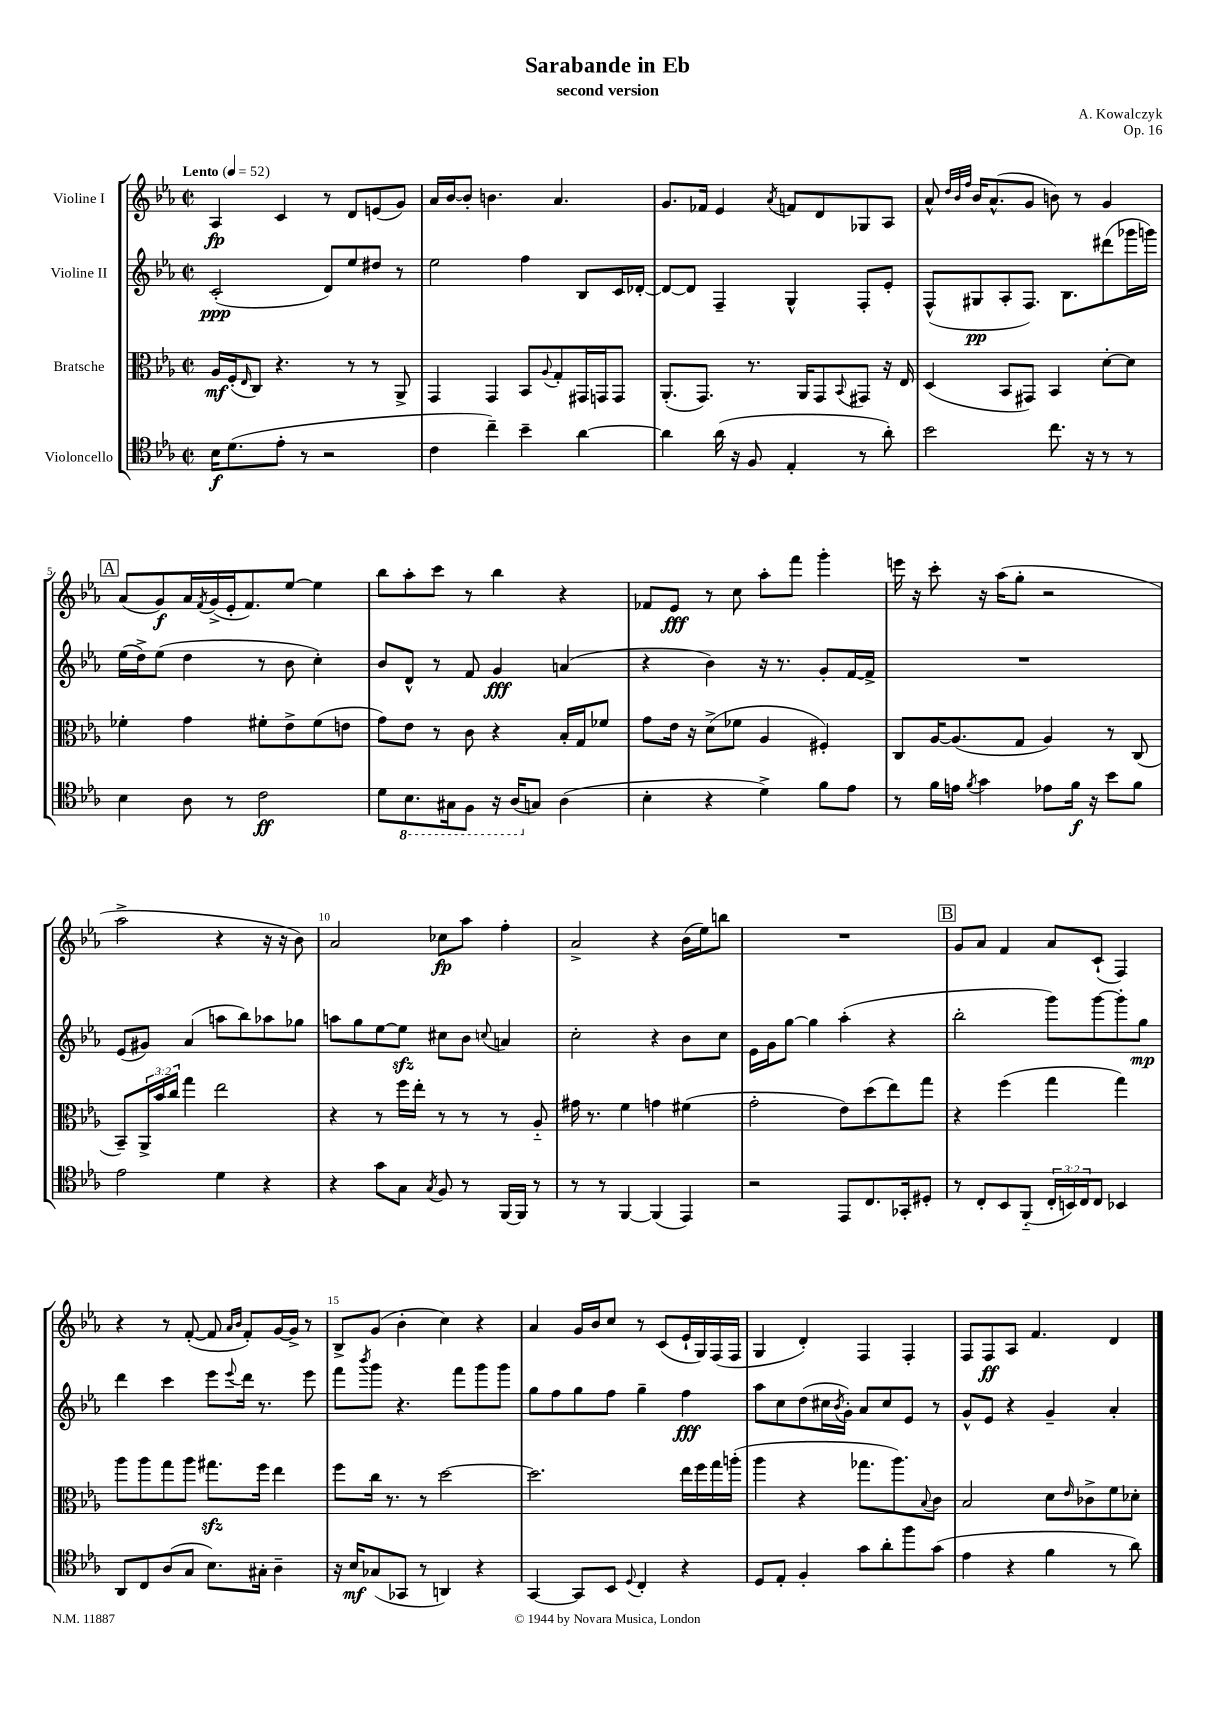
\header { title = "Sarabande in Eb" composer = "A. Kowalczyk" subtitle = "second version" opus = "Op. 16" }
<<
\new StaffGroup <<
\new Staff = "s0" \with { instrumentName = "Violine I" } {
    \clef treble \key ees \major \defaultTimeSignature \time 2/2 \tempo "Lento" 4 = 52
    aes4\fp c'4 r8 d'8 e'8( g'8) |
    aes'16 bes'16~ bes'8-. b'4. aes'4. |
    g'8. fes'16 ees'4 \acciaccatura { aes'8 } f'8 d'8 ges8 aes8 |
    aes'8-^ \grace { d''32 bes'32 f''32 } bes'16 aes'8.-^( g'8 b'8) r8 g'4 |
    \mark \markup { \box "A" } aes'8( g'8\f) aes'16 \acciaccatura { f'8 } g'16->( ees'16-. f'8.) ees''8~ ees''4 |
    bes''8 aes''8-. c'''8 r8 bes''4 r4 |
    fes'8 ees'8\fff r8 c''8 aes''8-. f'''8 g'''4-. |
    e'''16 r16 c'''8-. r16 aes''16( g''8-. r2 |
    aes''2-> r4 r16 r16 bes'8) |
    aes'2 ces''8\fp aes''8 f''4-. |
    aes'2-> r4 bes'16( ees''16) b''8 |
    R1 |
    \mark \markup { \box "B" } g'8 aes'8 f'4 aes'8 c'8-!( f4) |
    r4 r8 f'8~-.( f'8 \grace { aes'16 bes'16 } f'8-.) g'16~ g'16-> r8 |
    bes8-> g'8( bes'4-. c''4) r4 |
    aes'4 g'16 bes'16 c''8 r8 c'8( ees'16-! g16) f16( f16 |
    g4 d'4-.) f4 f4-. |
    f8 f8\ff aes8 f'4. d'4 \bar "|." |
}
\new Staff = "s1" \with { instrumentName = "Violine II" } {
    \clef treble \key ees \major \defaultTimeSignature \time 2/2
    c'2-.\ppp( d'8) ees''8 dis''8 r8 |
    ees''2 f''4 bes8 c'16 des'16~-. |
    des'8~ des'8 f4-- g4-^ f8-. ees'8-. |
    f8-^( gis8\pp aes8-. f8.) bes8. dis'''8( ges'''16 g'''16) |
    \mark \markup { \box "A" } ees''16( d''16->) ees''8( d''4 r8 bes'8 c''4-.) |
    bes'8 d'8-^ r8 f'8 g'4\fff a'4( |
    r4 bes'4) r16 r8. g'8-. f'16~ f'16-> |
    R1 |
    ees'8( gis'8) aes'4( a''8 bes''8) aes''8 ges''8 |
    a''8 g''8 ees''8~ ees''8\sfz cis''8 bes'8 \appoggiatura { c''8 } a'4 |
    c''2-. r4 bes'8 c''8 |
    ees'16 g'16 g''8~ g''4 aes''4-.( r4 |
    \mark \markup { \box "B" } bes''2-. g'''8) g'''8~ g'''8-. g''8\mp |
    d'''4 c'''4 ees'''8 \appoggiatura { ees'''8 } d'''16 r8. ees'''8 |
    f'''8 \acciaccatura { bes'''8 } g'''8 r4. f'''8 g'''8 g'''8 |
    g''8 f''8 g''8 f''8 g''4-- f''4\fff |
    aes''8 c''8 d''8( cis''16 \acciaccatura { bes'8 } g'16-.) aes'8 cis''8 ees'8 r8 |
    g'8-^ ees'8 r4 g'4-- aes'4-. \bar "|." |
}
\new Staff = "s2" \with { instrumentName = "Bratsche" } {
    \clef alto \key ees \major \defaultTimeSignature \time 2/2 \override Staff.TupletNumber.text = #tuplet-number::calc-fraction-text
    aes16\mf f16-.( \grace { ees16 } c8) r4. r8 r8 aes,8-> |
    g,4 g,4 bes,8 \appoggiatura { aes8 } g8-. gis,16 g,16 g,8 |
    aes,8.-.( g,8.) r8. aes,16 g,8 \appoggiatura { bes,8 } gis,8 r16 ees16 |
    d4( bes,8 gis,8) bes,4 d'8~-. d'8 |
    \mark \markup { \box "A" } fes'4-. g'4 fis'8-. ees'8-> fis'8( e'8 |
    g'8) ees'8 r8 c'8 r4 bes16-. g16 fes'8 |
    g'8 ees'16 r16 d'8->( fes'8 aes4 fis4-.) |
    c8 aes16~ aes8.( g8 aes4) r8 c8( |
    bes,8--) \tuplet 3/2 { aes,16-> bes'16 c''16 } g''4 ees''2 |
    r4 r8 f''16 ees''16-. r8 r8 r8 aes8-_ |
    gis'16 r8. f'4 g'4 fis'4( |
    g'2-. ees'8) d''8( ees''8) g''8 |
    \mark \markup { \box "B" } r4 f''4( g''4 g''4) |
    aes''8 aes''8 g''8 aes''8 gis''8.\sfz f''16 ees''4 |
    f''8 c''16 r8. r8 d''2~ |
    d''2. ees''16 f''16 g''16 a''16-.( |
    aes''4 r4 ges''8. aes''8.) \appoggiatura { bes8 } c'8 |
    bes2 d'8 \grace { ees'16 } ces'8-> f'8 des'8-. \bar "|." |
}
\new Staff = "s3" \with { instrumentName = "Violoncello" } {
    \clef tenor \key ees \major \defaultTimeSignature \time 2/2 \override Staff.TupletNumber.text = #tuplet-number::calc-fraction-text
    bes16\f d'8.( ees'8-. r8 r2 |
    c'4 c''4--) bes'4-- aes'4~ |
    aes'4 aes'16( r16 f8 ees4-. r8 aes'8-.) |
    bes'2 c''8. r16 r8 r8 |
    \mark \markup { \box "A" } bes4 aes8 r8 c'2\ff |
    d'8 \ottava #-1 bes,8. gis,16 f,8 r16 aes,16( \ottava #0 g!8) aes4( |
    bes4-. r4 d'4->) f'8 ees'8 |
    r8 f'16 e'16 \acciaccatura { f'8 } g'4 ees'8 f'16\f r16 bes'8 f'8 |
    ees'2 d'4 r4 |
    r4 g'8 g8 \acciaccatura { g8 } f8 r8 f,16~ f,16 r8 |
    r8 r8 f,4~ f,4( ees,4) |
    r2 ees,8 c8. ges,16-. dis8-. |
    \mark \markup { \box "B" } r8 c8-. bes,8 f,8-_( \tuplet 3/2 { c16-. b,16) c16 } c8 bes,4 |
    aes,8 c8 aes8( g8 bes8.) gis16-. aes4-- |
    r16 bes16\mf ges8( ges,8 r8 a,4) r4 |
    g,4~ g,8 bes,8 \appoggiatura { d8 } c4-. r4 |
    d8 ees8-. f4-. g'8 aes'8-. f''8 g'8( |
    ees'4 r4 f'4 r8 aes'8) \bar "|." |
}
>>
>>
\layout { \context { \Score \override BarNumber.break-visibility = ##(#f #t #t) barNumberVisibility = #(every-nth-bar-number-visible 5) } }
